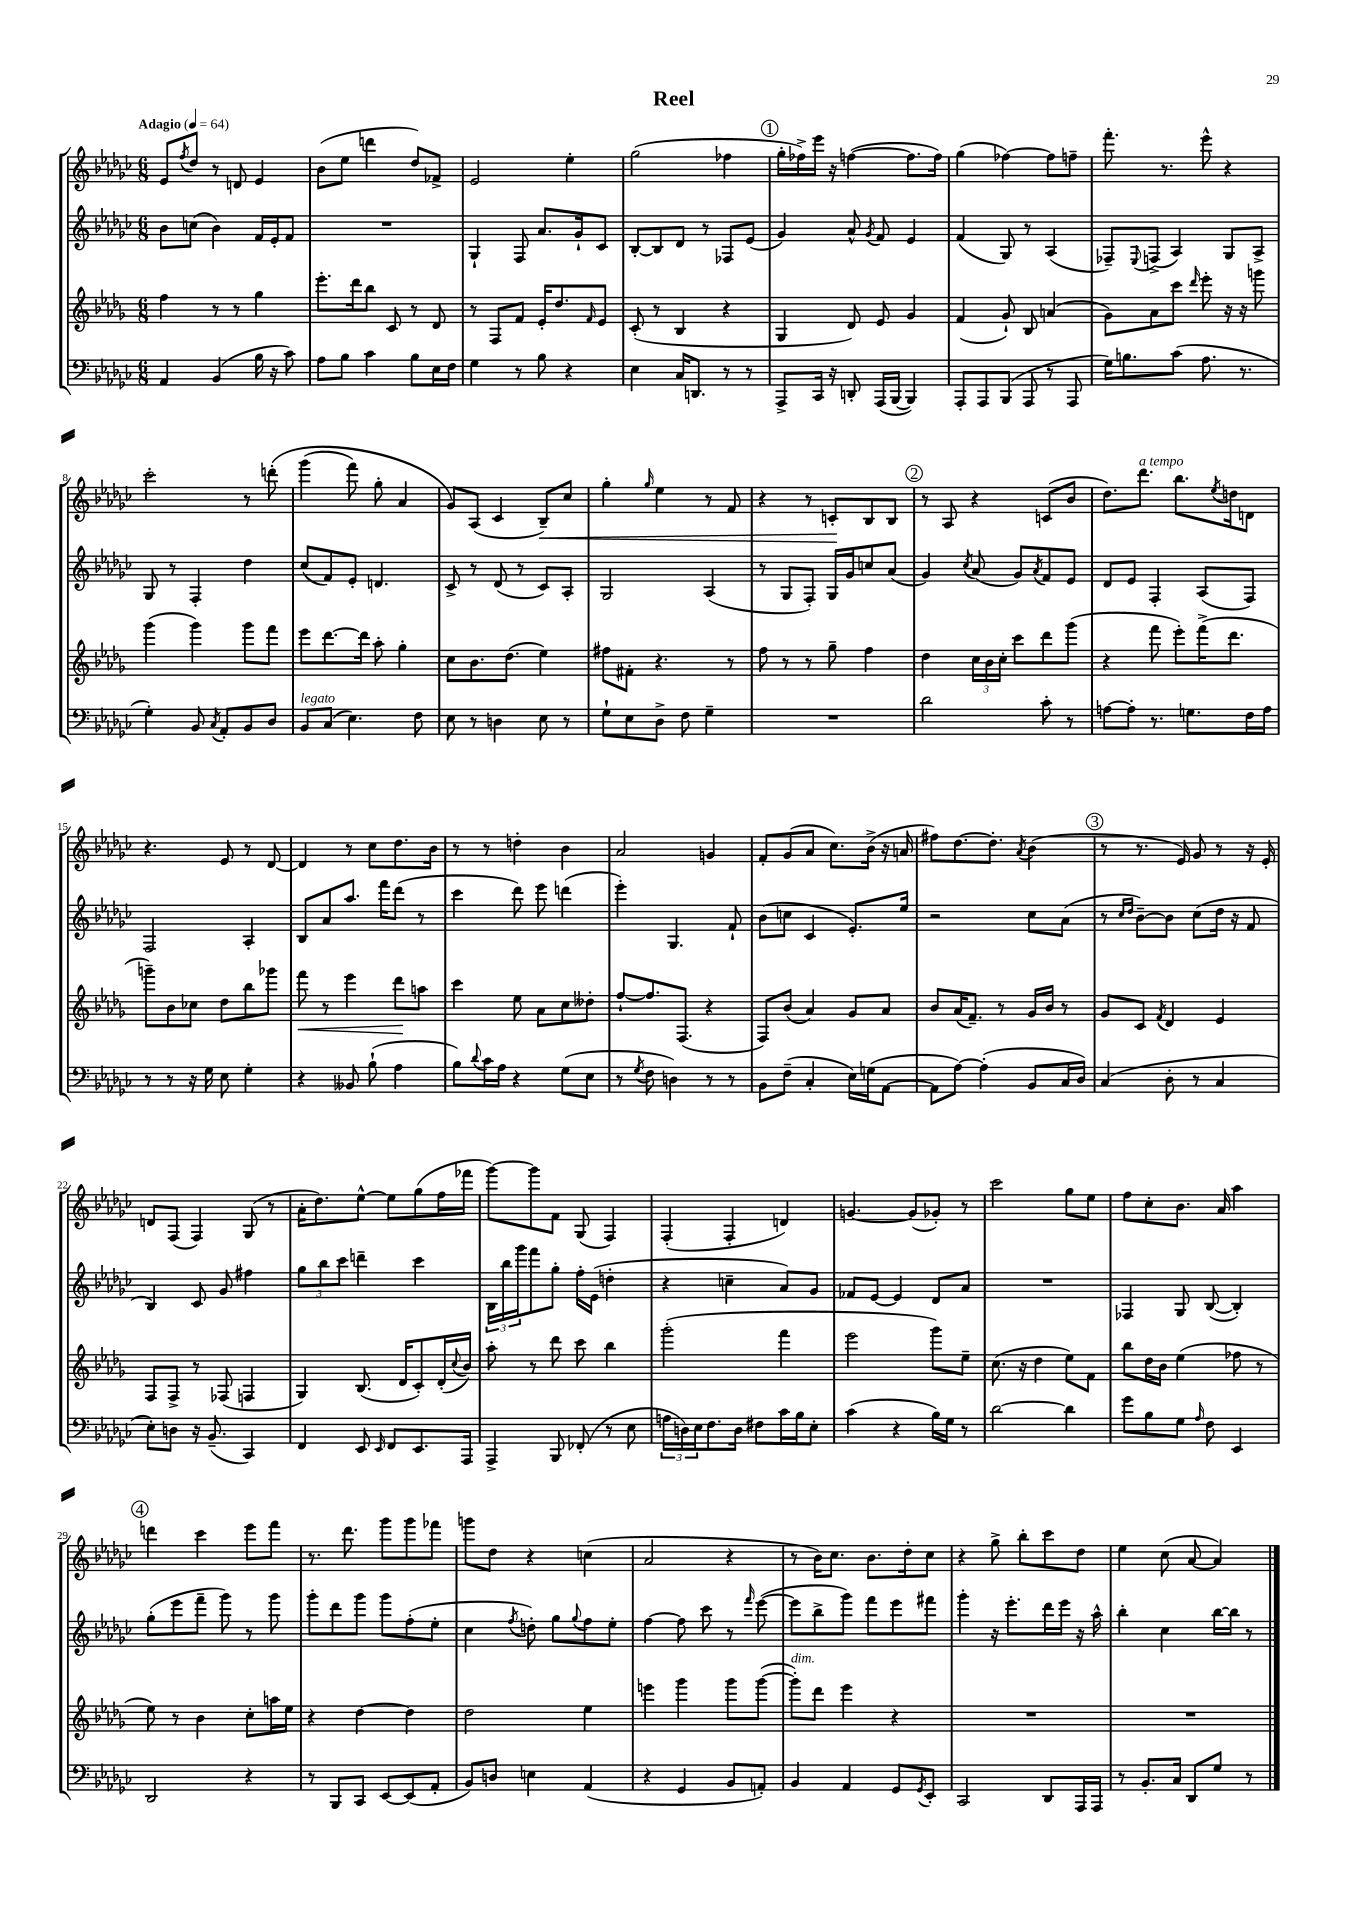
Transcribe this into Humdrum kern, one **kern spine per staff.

**kern	**kern	**kern	**kern
*staff4	*staff3	*staff2	*staff1
*clefF4	*clefG2	*clefG2	*clefG2
*k[b-e-a-d-g-c-]	*k[b-e-a-d-g-]	*k[b-e-a-d-g-c-]	*k[b-e-a-d-g-c-]
*M6/8	*M6/8	*M6/8	*M6/8
*MM64	*MM64	*MM64	*MM64
4AA-/	4ff\	8b-\L	8e-/L
.	.	.	8qff/
.	.	(8cc\J	8dd-/J
(4BB-/	8r	4b-\)	8r
.	8r	.	8d/
16B-\	4gg-\	16f/LL	4e-/
16r	.	16e-'/J	.
8c-\)	.	8f/J	.
=	=	=	=
8A-\L	8.eee-'\L	2.r	(8b-\L
8B-\J	.	.	8ee-\J
.	16ddd-\k	.	.
4c-\	8bb-\J	.	4ddd\
.	8c/	.	.
8B-\L	8r	.	8dd-/L)
16E-\L	8d-/	.	8f-^/J
16F\JJ	.	.	.
=	=	=	=
4G-\	8r	4G-`/	2e-/
.	8F/L	.	.
8r	8f/J	8F/	.
8B-\	16e-'/LK	8.a-/L	.
.	8.dd-/	.	.
4r	.	.	4ee-'\
.	.	16g-`/k	.
.	16qqf/	.	.
.	8e-/J	8c-/J	.
=	=	=	=
4E-\	(8c'/	[8B-'/L	(2gg-\
.	8r	8B-/]	.
16C-/LK	4B-/	8d-/J	.
8.DD/J	.	.	.
.	.	8r	.
8r	4r	8F-/L	4ff-\
8r	.	(8e-/J	.
=	=	=	=
8AAA-^/L	4G-/	4g-/)	16gg-'\LL
.	.	.	16ff-^\)
16CC-/Jk	.	.	16eee-\JJ
16r	.	.	16r
8DD'/	8d-/)	8a-^^/	([4ff\
.	.	8qg-/	.
(16AAA-/LL	8e-/	8f/	.
[16BBB-/JJ	.	.	.
4BBB-/])	4g-/	4e-/	8.ff\]L
.	.	.	16ff\Jk)
=	=	=	=
8AAA-'/L	(4f/	(4f/	(4gg-\
8AAA-/	.	.	.
(8BBB-/J	8g-`/)	8G-/)	[4ff-\)
8AAA-/	8B-/	8r	.
8r	(4a/	(4A-/	8ff-\]L
8AAA-/	.	.	8ff~\J
=	=	=	=
16G-\LK)	8g-\L)	8F-~/L)	8.fff'\
8.B\	.	.	.
.	.	8qqE-/	.
.	8a-\	(8F^/J	.
.	.	.	8.r
(8c-\J	8ccc\J	4A-/)	.
.	16qqddd-/	.	.
8.A-\	8eee-'\	.	8eee-^^\
.	16r	8G-/L	4r
8.r	16r	.	.
.	8ggg\	8A-^/J	.
=	=	=	=
4G-'\)	(4ggg-\	8G-/	2ccc-'\
.	.	8r	.
8BB-/	4ggg-\)	4F'/	.
8qC-/	.	.	.
8AA-'/L	.	.	.
8BB-/	8ggg-\L	4dd-\	8r
8D-/J	8fff\J	.	&(8ddd'\
=	=	=	=
8BB-/L	8eee-\L	(8cc-/L	(4ggg-\
(8C-/J	[8.ddd-\	8f/)	.
4.E-\)	.	8e-'/J	8fff\)
.	16ddd-\]Jk	.	.
.	8aa-'\	4.d/	8gg-'\
.	4gg-'\	.	4a-/
8F\	.	.	.
=	=	=	=
8E-\	8cc\L	8c-^/	8g-/L&)
8r	8.b-\	8r	(8A-/J
4D\	.	(8d-/	4c-/
.	(8.dd-\J	.	.
.	.	8r	.
8E-\	4ee-\)	8c-/L)	8B-~/L)
8r	.	8A-'/J	8cc-/J
=	=	=	=
8G-`\L	8ff#\L	2G-/	4gg-'\
8E-\	8f#'\J	.	.
.	.	.	16qqgg-/
8D-^\J	4.r	.	4ee-\
8F\	.	.	.
4G-~\	.	(4A-/	8r
.	8r	.	8f/
=	=	=	=
2.r	8ff\	8r	4r
.	8r	8G-/L	.
.	8r	8F'/J)	8r
.	8gg-~\	16G-/LL	8c'/L
.	.	16g-/J	.
.	4ff\	8cc/	8B-/
.	.	(8a-/J	8B-/J
=	=	=	=
2d-\	4dd-\	4g-/)	8r
.	.	.	8A-/
.	.	8qcc-/	.
.	24cc\LL	(8a-/	4r
.	24b-\	.	.
.	24cc'\JJ	.	.
.	8ccc\L	8g-/L)	.
.	.	8qa-/	.
8c-'\	8ddd-\	8f/	(8c/L
8r	(8ggg-\J	8e-/J	8b-/J
=	=	=	=
[8A\L	4r	8d-/L	8.dd-\L)
8A'\]J	.	8e-/J	.
.	.	.	8.ddd-\J
8.r	8fff\	4F'/	.
.	8eee-'\L)	.	8.bb-\L
8.G\L	.	.	.
.	(16fff^\K	(8A-/L	.
.	.	.	8qee-/
.	8.ddd-\J	.	16dd\k
16F\L	.	8F/J)	8d\J
16A\JJ	.	.	.
=	=	=	=
8r	8ggg~\L)	2F/	4.r
8r	8b-\	.	.
16r	8cc-\J	.	.
16G-\	.	.	.
8E-\	8dd-\L	.	8e-/
4G-'\	8bb-\	4A-'/	8r
.	8ggg-\J	.	[8d-/
=	=	=	=
4r	8fff\	8B-/L	4d-/]
.	8r	8a-/	.
8BB--/	4eee-\	8.aa-/J	8r
(8B-`\	.	.	8cc-\L
.	.	16fff\LK	.
4A-\	8ddd-\L	(8ddd-\J	8.dd-\
.	8aa\J	8r	.
.	.	.	16b-\Jk
=	=	=	=
8B-\L)	4ccc\	4ccc-\	8r
8qqd-/	.	.	.
16c-\L	.	.	8r
16A-\JJ	.	.	.
4r	8ee-\	8ddd-\)	4dd'\
.	8a-\L	8eee-\	.
(8G-\L	8cc\	(4ddd\	4b-\
8E-\J	8dd--'\J	.	.
=	=	=	=
8r	[8ff`/L	4eee-'\)	2a-/
8qG-/	.	.	.
8F\	8.ff/]	.	.
4D\)	.	4.G-/	.
.	(8.F/J	.	.
8r	4r	.	4g/
8r	.	8f`/	.
=	=	=	=
8BB-\L	8F/L)	(8b-\L	8f'/L
(8F~\J	(8b-/J	8cc\J	(8g-/
4C-'/	4a-/)	4c-/	8a-/J
.	.	.	8.cc-\L)
16E-\LL)	8g-/L	8.e-'/L)	.
(16G\J	.	.	(16b-^\Jk
[8AA-\J	8a-/J	.	16r
.	.	16ee-/Jk	16a/
=	=	=	=
8AA-\]L	8b-/L	2r	8ff#\L)
[8A-\J)	(16a-/K	.	[8.dd-\
.	8.f~/J)	.	.
(4A-'\]	.	.	.
.	.	.	8.dd-'\]J
.	8r	.	.
.	.	.	8qa-/
8BB-/L	16g-/LL	8cc-\L	(4b-\
.	16b-/JJ	.	.
16C-/L	8r	(8a-\J	.
16D-/JJ)	.	.	.
=	=	=	=
(4C-/	8g-/L	8r	8r
.	.	16qqcc-/LL	.
.	.	16qqdd-/JJ	.
.	8c/J	[8b-~\L)	8.r
.	8qf/	.	.
8D-'\	4d-/	8b-\]J	.
.	.	.	16e-/)
8r	.	(8cc-\L	8g-/
4C-/	4e-/	16dd-\Jk	8r
.	.	16r	.
.	.	8f/	16r
.	.	.	16e-'/
=	=	=	=
8E-'\L)	8F/L	4B-/)	8d/L
8D\J	8F^/J	.	(8F/J
16r	8r	8c-/	4F/)
(8.BB-~/	.	.	.
.	(8F-/	8g-/	.
4CC-/)	4F/	4ff#\	(8G-/
.	.	.	8r
=	=	=	=
4FF/	4G-/)	12gg-\L	16a-'\LK
.	.	.	8.dd-\)
.	.	12bb-\	.
.	.	12ccc-\J	.
8EE-/	(8.B-/	4ddd~\	[8ee-^^\J
16qqEE-/	.	.	.
8FF/L	.	.	8ee-\]L
.	16d-/LK	.	.
8.EE-/	8c'/)	4ccc-\	(8gg-\
.	(16d-'/L	.	16ff\L
.	8qqcc/	.	.
16AAA-/Jk	16b-/JJ)	.	16fff-\JJ
=	=	=	=
4AAA-^/	8aa-'\	24B-\LL	[8ggg-\L)
.	.	24bb-\	.
.	.	24ggg-\J	.
.	8r	8fff\	8ggg-\]
8BBB-/	8ddd-\	8gg-'\J	8f\J
(8FF-'/	8ccc\	16ff'\LL	(8G-/
.	.	(16e-\JJ	.
8r	4bb-\	4dd'\	4F/)
8E-\	.	.	.
=	=	=	=
24A\LL	(2ggg-'\	4r	(4F'/
24D\)	.	.	.
24E-\J	.	.	.
8.F\	.	.	.
.	.	4cc~\	4F'/
16D\Jk	.	.	.
8F#\L	.	.	.
16c-\L	4fff\	8a-/L)	4d/)
16B-\J	.	.	.
8E-'\J	.	8g-/J	.
=	=	=	=
(4c-\	2eee-\	8f-/L	[4.g/
.	.	[8e-/J	.
4r	.	4e-/]	.
.	.	.	(8g/]L
16B-\LL)	8ggg-\L)	8d-/L	8g-'/J)
16G-\JJ	.	.	.
8r	8ee-~\J	8a-/J	8r
=	=	=	=
[2d-\	(8.cc\	2.r	2ccc-\
.	16r	.	.
.	4dd-\	.	.
4d-\]	8ee-\L)	.	8gg-\L
.	8f\J	.	8ee-\J
=	=	=	=
8g-\L	8bb-\L	4F-/	8ff\L
8B-\	16dd-\L	.	8cc-'\
.	16b-\JJ	.	.
8G-\J	(4ee-\	8G-/	8.b-\J
16qqA-/	.	.	.
8F\	.	([8B-/	.
.	.	.	16a-/
4EE-/	8ff-\	4B-'/])	4aa-\
.	8r	.	.
=	=	=	=
2DD-/	8ee-\)	(8gg-'\L	4ddd\
.	8r	8eee-\	.
.	4b-\	8fff~\J	4ccc-\
.	.	8ggg-\)	.
4r	8cc'\L	8r	8eee-\L
.	16aa\L	8ggg-\	8fff\J
.	16ee-\JJ	.	.
=	=	=	=
8r	4r	8ggg-'\L	8.r
8BBB-/L	.	8ddd-\	.
.	.	.	8.ddd-\
8CC-/J	[4dd-\	8ggg-\J	.
[8EE-/L	.	8ggg-\L	8ggg-\L
(8EE-/]	4dd-\]	(8ff'\	8ggg-\
8AA-'/J	.	8ee-'\J	8fff-\J
=	=	=	=
8BB-/L)	2dd-\	4cc-\	8ggg\L
8D/J	.	.	8dd-\J
.	.	8qff/	.
4E\	.	8dd'\)	4r
.	.	8gg-\L	.
.	.	8qqgg-/	.
(4AA-/	4ee-\	8ff\	(4cc\
.	.	8ee-'\J	.
=	=	=	=
4r	4eee\	[4ff\	2a-/
4GG-/	4ggg-\	8ff\]	.
.	.	8ccc-\	.
8BB-/L	8ggg-\L	8r	4r
.	.	16qqfff/	.
8AA'/J)	([8ggg-\J	([8eee-\	.
=	=	=	=
4BB-/	8ggg-'\]L)	8eee-\]L	8r
.	8ddd-\J	8bb-^\	16b-\LK)
.	.	.	8.cc-\J
4AA-/	4eee-\	8ggg-\J)	.
.	.	8fff\L	8.b-\L
8GG-/L	4r	8eee-\	.
.	.	.	16dd-'\k
8qGG-/	.	.	.
8EE-'/J	.	8fff#\J	8cc-\J
=	=	=	=
2CC-/	2.r	4ggg-'\	4r
.	.	16r	8gg-^\
.	.	8.eee-'\L	.
.	.	.	8bb-'\L
8DD-/L	.	16ddd-\L	8ccc-\
.	.	16eee-\JJ	.
16AAA-/L	.	16r	8dd-\J
16AAA-/JJ	.	16aa-^^\	.
=	=	=	=
8r	2.r	4bb-'\	4ee-\
8.BB-'/L	.	.	.
.	.	4cc-\	(8cc-\
16C-/Jk	.	.	.
8DD-/L	.	.	[8a-/
8G-/J	.	[16bb-\LL	4a-/])
.	.	16bb-\]JJ	.
8r	.	8r	.
==	==	==	==
*-	*-	*-	*-
